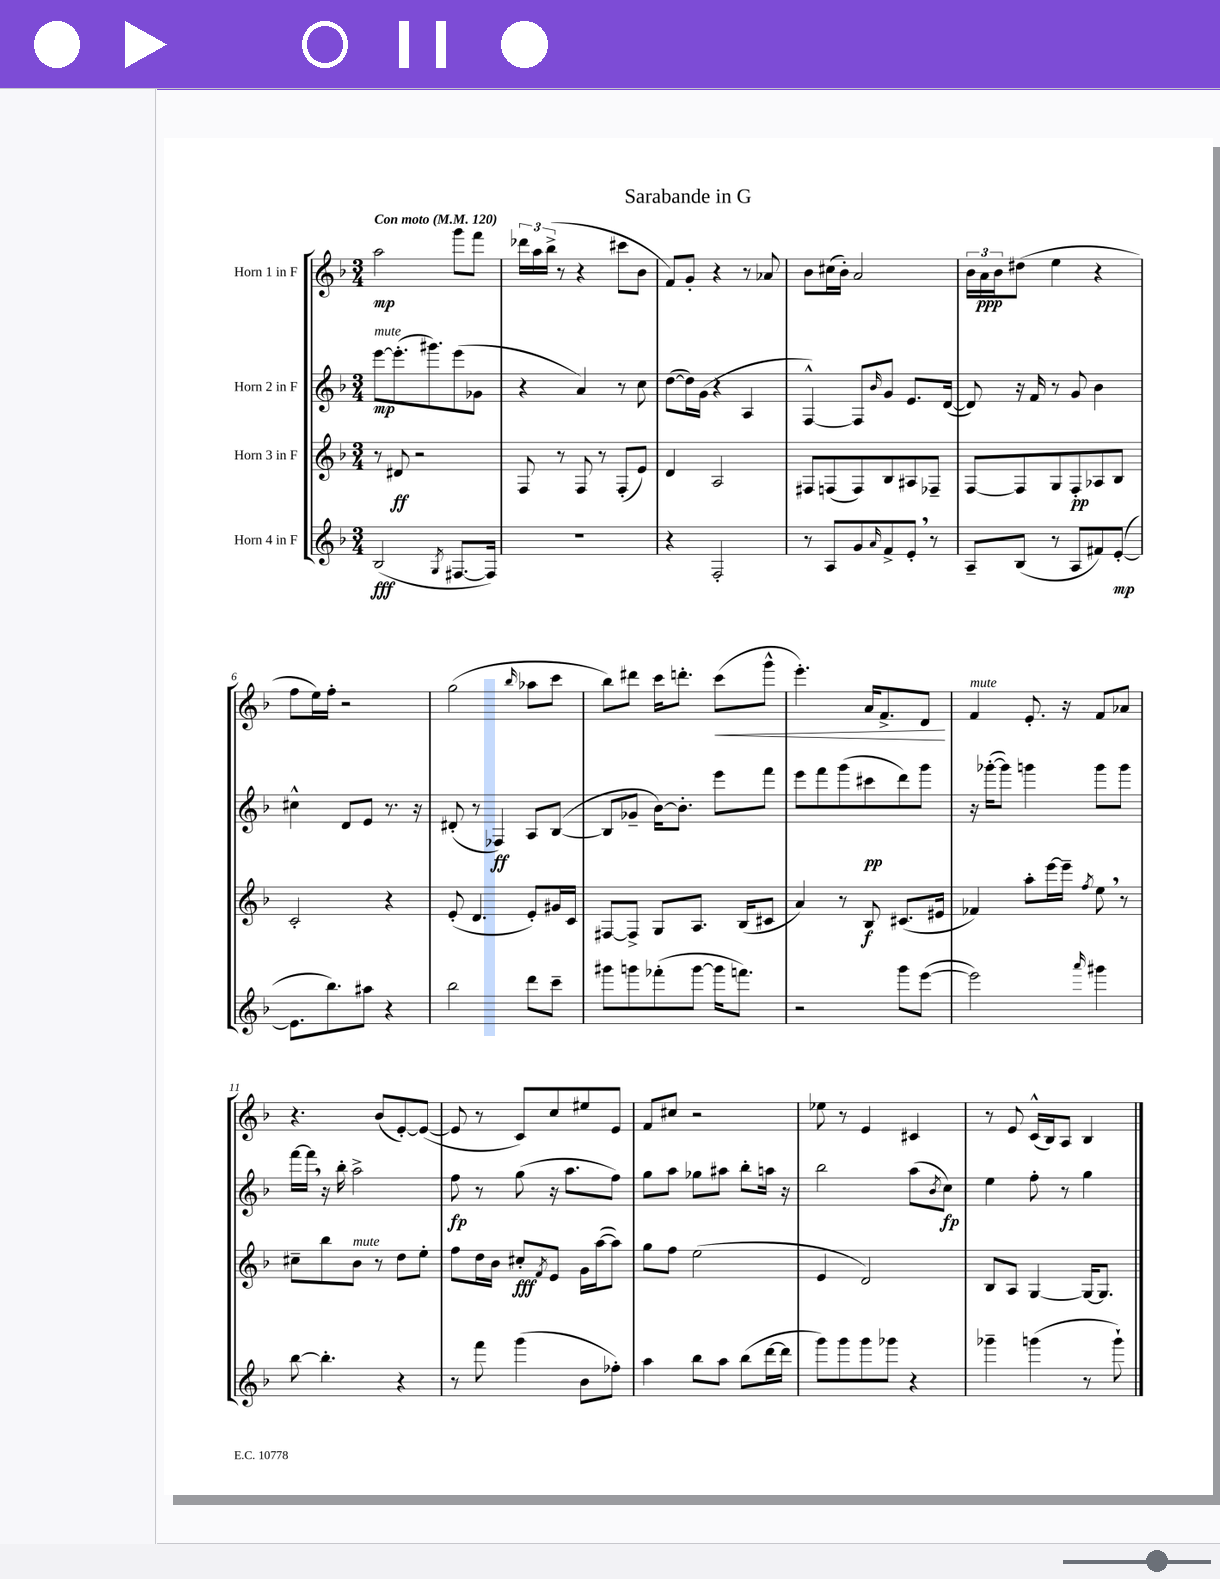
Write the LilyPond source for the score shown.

\header { title = "Sarabande in G" }
<<
\new StaffGroup <<
\new Staff = "s0" \with { instrumentName = "Horn 1 in F" } {
    \clef treble \key f \major \numericTimeSignature \time 3/4 \tempo "Con moto" 4 = 120
    a''2\mp g'''8 f'''8 |
    \tuplet 3/2 { des'''16 a''16 bes''16->( } r8 r4 cis'''8 bes'8 |
    f'8) g'8-. r4 r8 aes'8 |
    bes'8 cis''16( bes'16-.) a'2 |
    \tuplet 3/2 { bes'16 a'16\ppp bes'16 } dis''8( e''4 r4 |
    f''8 e''16) f''16-. r2 |
    g''2( \grace { bes''16 } aes''8 c'''8 |
    bes''8) dis'''8 c'''16 d'''8.-. c'''8\<( g'''8-^ |
    e'''4.-.) a'16 f'8.-> d'8\! |
    f'4^\markup { \italic "mute" } e'8.-. r16 f'8 aes'8 |
    r4. bes'8( e'8~-.) e'8~( |
    e'8 r8 c'8) c''8 eis''8 e'8 |
    f'8 cis''8 r2 |
    ees''8 r8 e'4 cis'4 |
    r8 e'8 c'16-^( bes16) a8 bes4 \bar "|." |
}
\new Staff = "s1" \with { instrumentName = "Horn 2 in F" } {
    \clef treble \key f \major \numericTimeSignature \time 3/4
    e'''8~\mp^\markup { \italic "mute" } e'''8.-.( gis'''8.) e'''8( ges'8 |
    r4 a'4) r8 c''8 |
    d''8~( d''16) g'16( r4 a4 |
    f4~-^) f8 \grace { bes'16 } g'8 e'8. d'16~( |
    d'8) r16 f'16 r8 g'8 bes'4 |
    cis''4-^ d'8 e'8 r8. r16 |
    dis'8-.( r8 fes4\ff) a8 bes8~( |
    bes8 ges'8-- bes'16~) bes'8.-. e'''8 f'''8 |
    e'''8 f'''8 g'''8( cis'''8\pp d'''8) g'''8 |
    r16 ges'''16~-.( ges'''8) g'''4 g'''8 g'''8 |
    f'''16~ f'''16 \breathe r16 bes''16-. a''2-> |
    f''8\fp r8 g''8( r16 a''8. f''8) |
    g''8 a''8 ges''8 ais''8 bes''8-. a''16 r16 |
    bes''2 a''8( \acciaccatura { bes'8 } c''8\fp) |
    e''4 f''8-. r8 g''4 \bar "|." |
}
\new Staff = "s2" \with { instrumentName = "Horn 3 in F" } {
    \clef treble \key f \major \numericTimeSignature \time 3/4
    r8 dis'8\ff r2 |
    f8 r8 f8 r8 f8-.( e'8) |
    d'4 a2 |
    fis8 f8( f8) bes8 ais8 fes8-- |
    f8~ f8 g8 f8-.\pp aes8 bes8 |
    c'2-. r4 |
    e'8-.( d'4. e'8-.) gis'16 c'16 |
    fis8~ fis8-> g8 a8. bes16( cis'8 |
    a'4) r8 bes8\f cis'8.( eis'16 |
    fes'4) a''8-. e'''16~ e'''16-- \acciaccatura { f''8 } e''8 \breathe r8 |
    cis''8-- bes''8 bes'8^\markup { \italic "mute" } r8 d''8 e''8-. |
    f''8 d''16 bes'16 cis''8-.\fff \acciaccatura { f'8 } e'8 g'16 a''16~( a''8) |
    g''8 f''8 e''2( |
    e'4 d'2) |
    bes8 a8 g4~ g16~ g8. \bar "|." |
}
\new Staff = "s3" \with { instrumentName = "Horn 4 in F" } {
    \clef treble \key f \major \numericTimeSignature \time 3/4
    bes2\fff( \acciaccatura { g8 } fis8.~ fis16) |
    R2. |
    r4 f2-. |
    r8 a8 g'8 \grace { a'16 } f'8-> e'8-. \breathe r8 |
    a8-- bes8( r8 a8 fis'8) e'8~-.\mp( |
    e'8. bes''8.) ais''8 r4 |
    bes''2 d'''8 c'''8-- |
    gis'''8 g'''8 fes'''8-.( g'''8~ g'''16 f'''8.) |
    r2 g'''8 e'''8~( |
    e'''2) \grace { a'''16 } gis'''4 |
    bes''8~ bes''4.-. r4 |
    r8 f'''8 g'''4( bes'8 fes''8-.) |
    a''4 bes''8 a''8 bes''8( d'''16~ d'''16 |
    g'''8) g'''8 g'''8 ges'''8 r4 |
    ges'''4-- g'''4( r8 g'''8-!) \bar "|." |
}
>>
>>
